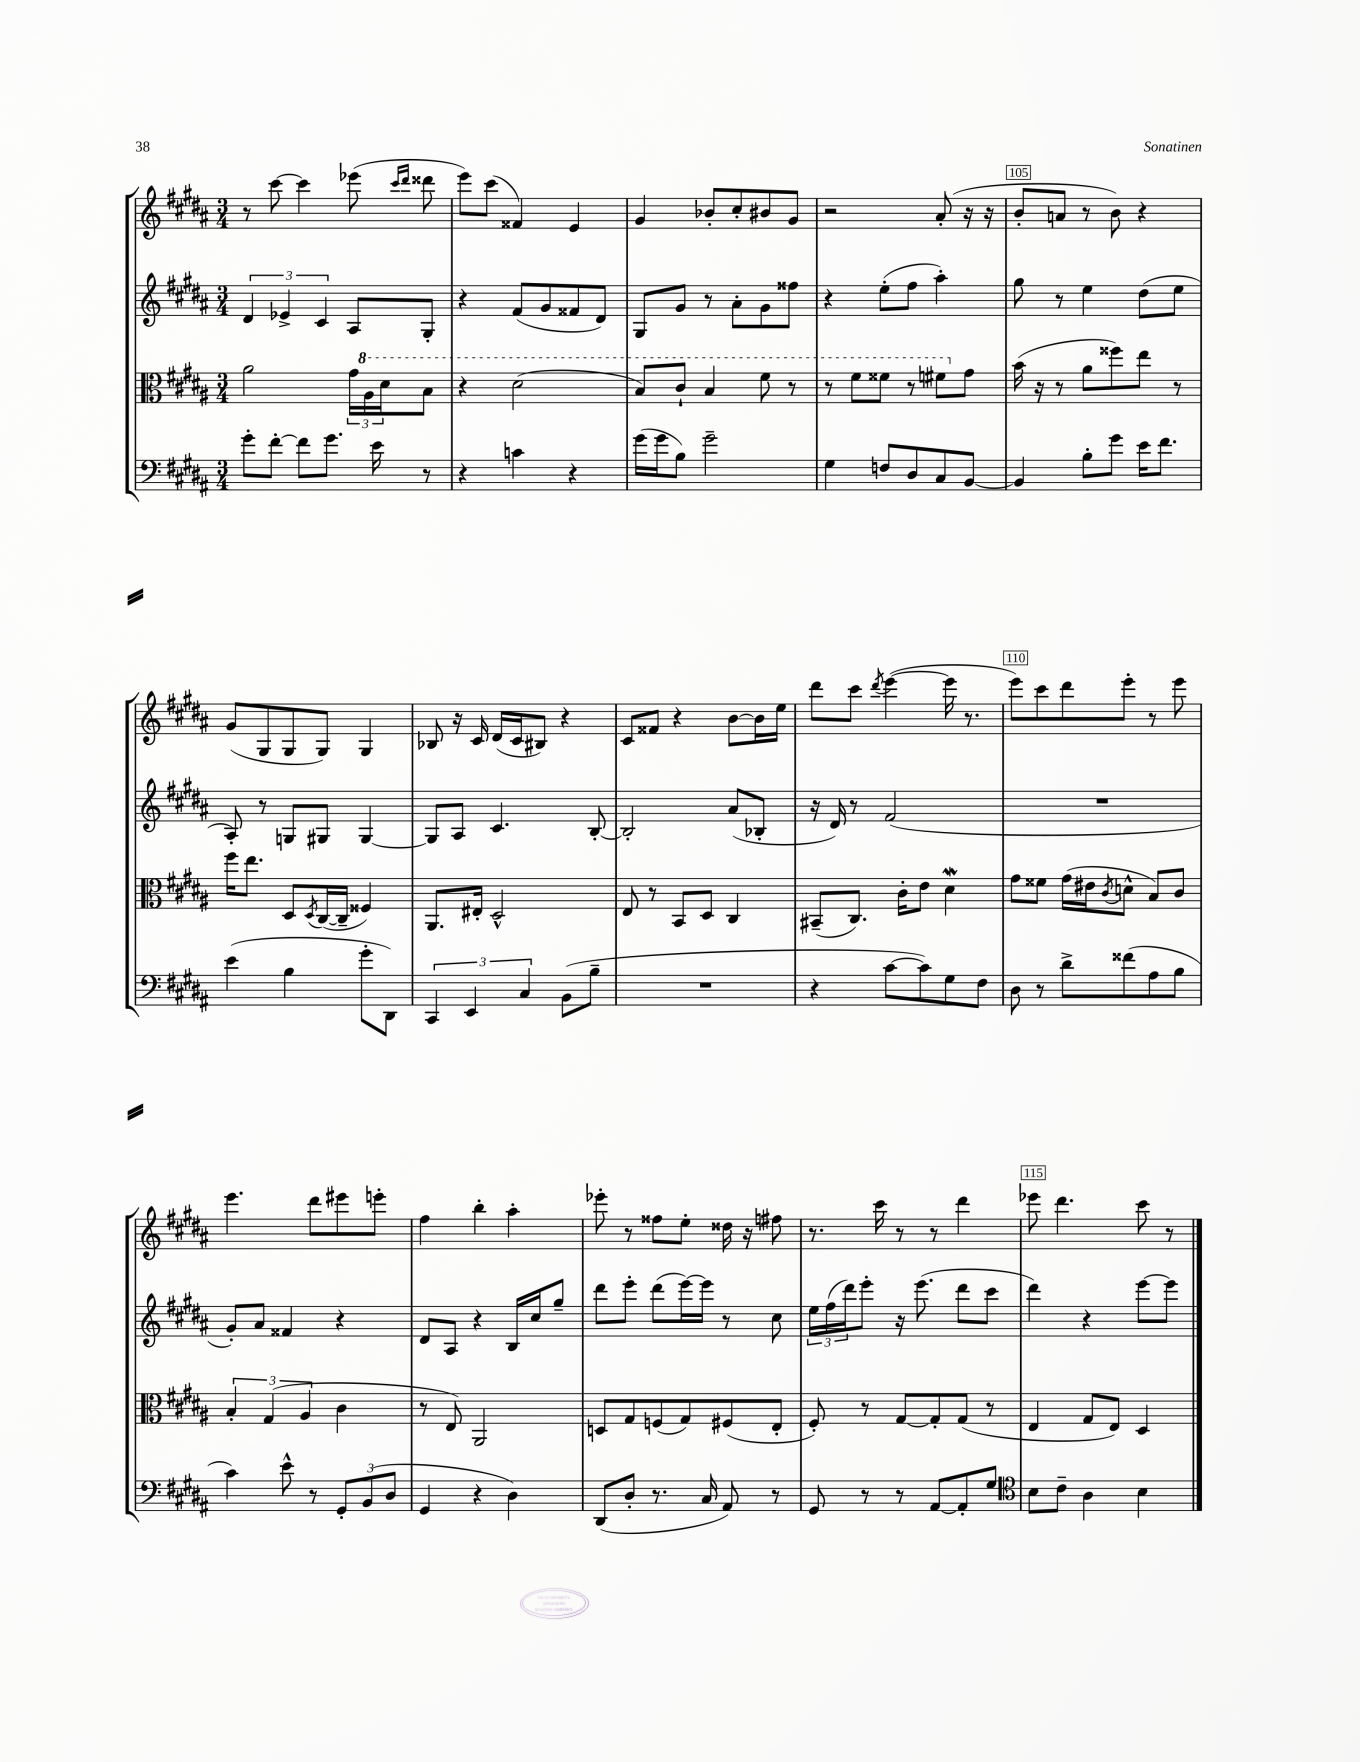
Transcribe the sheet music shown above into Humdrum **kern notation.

**kern	**kern	**kern	**kern
*staff4	*staff3	*staff2	*staff1
*clefF4	*clefC3	*clefG2	*clefG2
*k[f#c#g#d#a#]	*k[f#c#g#d#a#]	*k[f#c#g#d#a#]	*k[f#c#g#d#a#]
*M3/4	*M3/4	*M3/4	*M3/4
8g#'	2a#	6d#	8r
[8f#'	.	.	[8ccc#
.	.	6e-^	.
8f#]	.	.	4ccc#]
.	.	6c#	.
8.g#	.	.	.
.	24g#	8A#	(8eee-
.	24a#	.	.
16e	.	.	.
.	24dd#	.	.
.	.	.	16qqccc#
.	.	.	16qqddd#
8r	8b	8G#'	8ddd##
=	=	=	=
4r	4r	4r	8eee)
.	.	.	(8ccc#
4c	(2dd#	(8f#	4f##)
.	.	8g#	.
4r	.	8f##	4e
.	.	8d#)	.
=	=	=	=
(16g#	8b)	8G#	4g#
16g#	.	.	.
8B)	8cc#`	8g#	.
2g#~	4b	8r	8b-'
.	.	8a#'	8cc#'
.	8ff#	8g#	8b#
.	8r	8ff##	8g#
=	=	=	=
4G#	8r	4r	2r
.	8ff#	.	.
8F	8ff##	(8ee'	.
8D#	8r	8ff#	.
8C#	8ff#	4aa#')	(8a#'
[8BB	8g#	.	16r
.	.	.	16r
=	=	=	=
4BB]	(16b	8gg#	8b'
.	16r	.	.
.	8r	8r	8a
8B'	8a#	4ee	8r
8g#	8ff##)	.	8b)
16e	8ee	(8dd#	4r
8.f#	.	.	.
.	8r	8ee	.
=	=	=	=
(4e	16ff#	8A#')	(8g#
.	8.ee	.	.
.	.	8r	8G#
4B	8D#	8G	8G#
.	8qD#	.	.
.	([16C#	8G#	8G#)
.	16C#~]	.	.
8g#'	4F##)	[4G#	4G#
8DD#)	.	.	.
=	=	=	=
6CC#	8.AA#	8G#]	8B-
.	.	8A#	16r
6EE	.	.	.
.	16E#'	.	16c#
.	2D#^^	4.c#	(16d#
.	.	.	16c#
6C#	.	.	.
.	.	.	8B#)
(8BB	.	.	4r
8B~	.	[8B'	.
=	=	=	=
2.r	8E	2B']	8c#
.	8r	.	8f##
.	8BB	.	4r
.	8D#	.	.
.	4C#	(8a#	[8b
.	.	8B-'	16b]
.	.	.	16ee
=	=	=	=
4r	(8BB#~	16r	8ddd#
.	.	16d#)	.
.	8.C#)	8r	8ccc#
.	.	.	8qddd#
[8c#	.	(2f#	([4eee
.	16c#'	.	.
8c#])	8e	.	.
8G#	4d#	.	16eee]
.	.	.	8.r
8F#	.	.	.
=	=	=	=
8D#	8g#	2.r	8eee)
8r	8f##	.	8ccc#
8d#^	(16g#	.	8ddd#
.	16e#	.	.
.	8qc#	.	.
(8f##	8d^^	.	8eee'
8A#	8B)	.	8r
8B	8c#	.	8eee
=	=	=	=
4c#)	6B'	8g#')	4.eee
.	.	8a#	.
.	(6G#	.	.
8e^^	.	4f##	.
.	6A#	.	.
8r	.	.	8ddd#
12GG#'	4c#	4r	8eee#
(12BB	.	.	.
.	.	.	8eee'
12D#	.	.	.
=	=	=	=
4GG#	8r	8d#	4ff#
.	8E)	8A#	.
4r	2AA#	4r	4bb'
4D#)	.	16B	4aa#'
.	.	16cc#	.
.	.	8gg#~	.
=	=	=	=
(8DD#	8D	8ddd#	8eee-'
8D#'	8G#	8eee'	8r
8.r	(8F	(8ddd#	8ff##
.	8G#)	[16eee)	8ee'
16C#	.	16eee]	.
8AA#)	(8F#	8r	16dd##
.	.	.	16r
8r	8E'	8cc#	8ff#
=	=	=	=
8GG#	8F#')	24ee	8.r
.	.	(24ff#	.
.	.	24ddd#)	.
8r	8r	8eee'	.
.	.	.	16ccc#
8r	[8G#	16r	8r
.	.	(8.eee	.
[8AA#	8G#']	.	8r
8AA#']	(8G#	8ddd#	4ddd#
8G#	8r	8ccc#	.
=	=	=	=
*clefC4	*	*	*
8B	4E	4ddd#)	8eee-
8c#~	.	.	4.ddd#
4A#	8G#	4r	.
.	8E)	.	.
4B	4D#	[8eee	8ccc#
.	.	8eee]	8r
==	==	==	==
*-	*-	*-	*-
